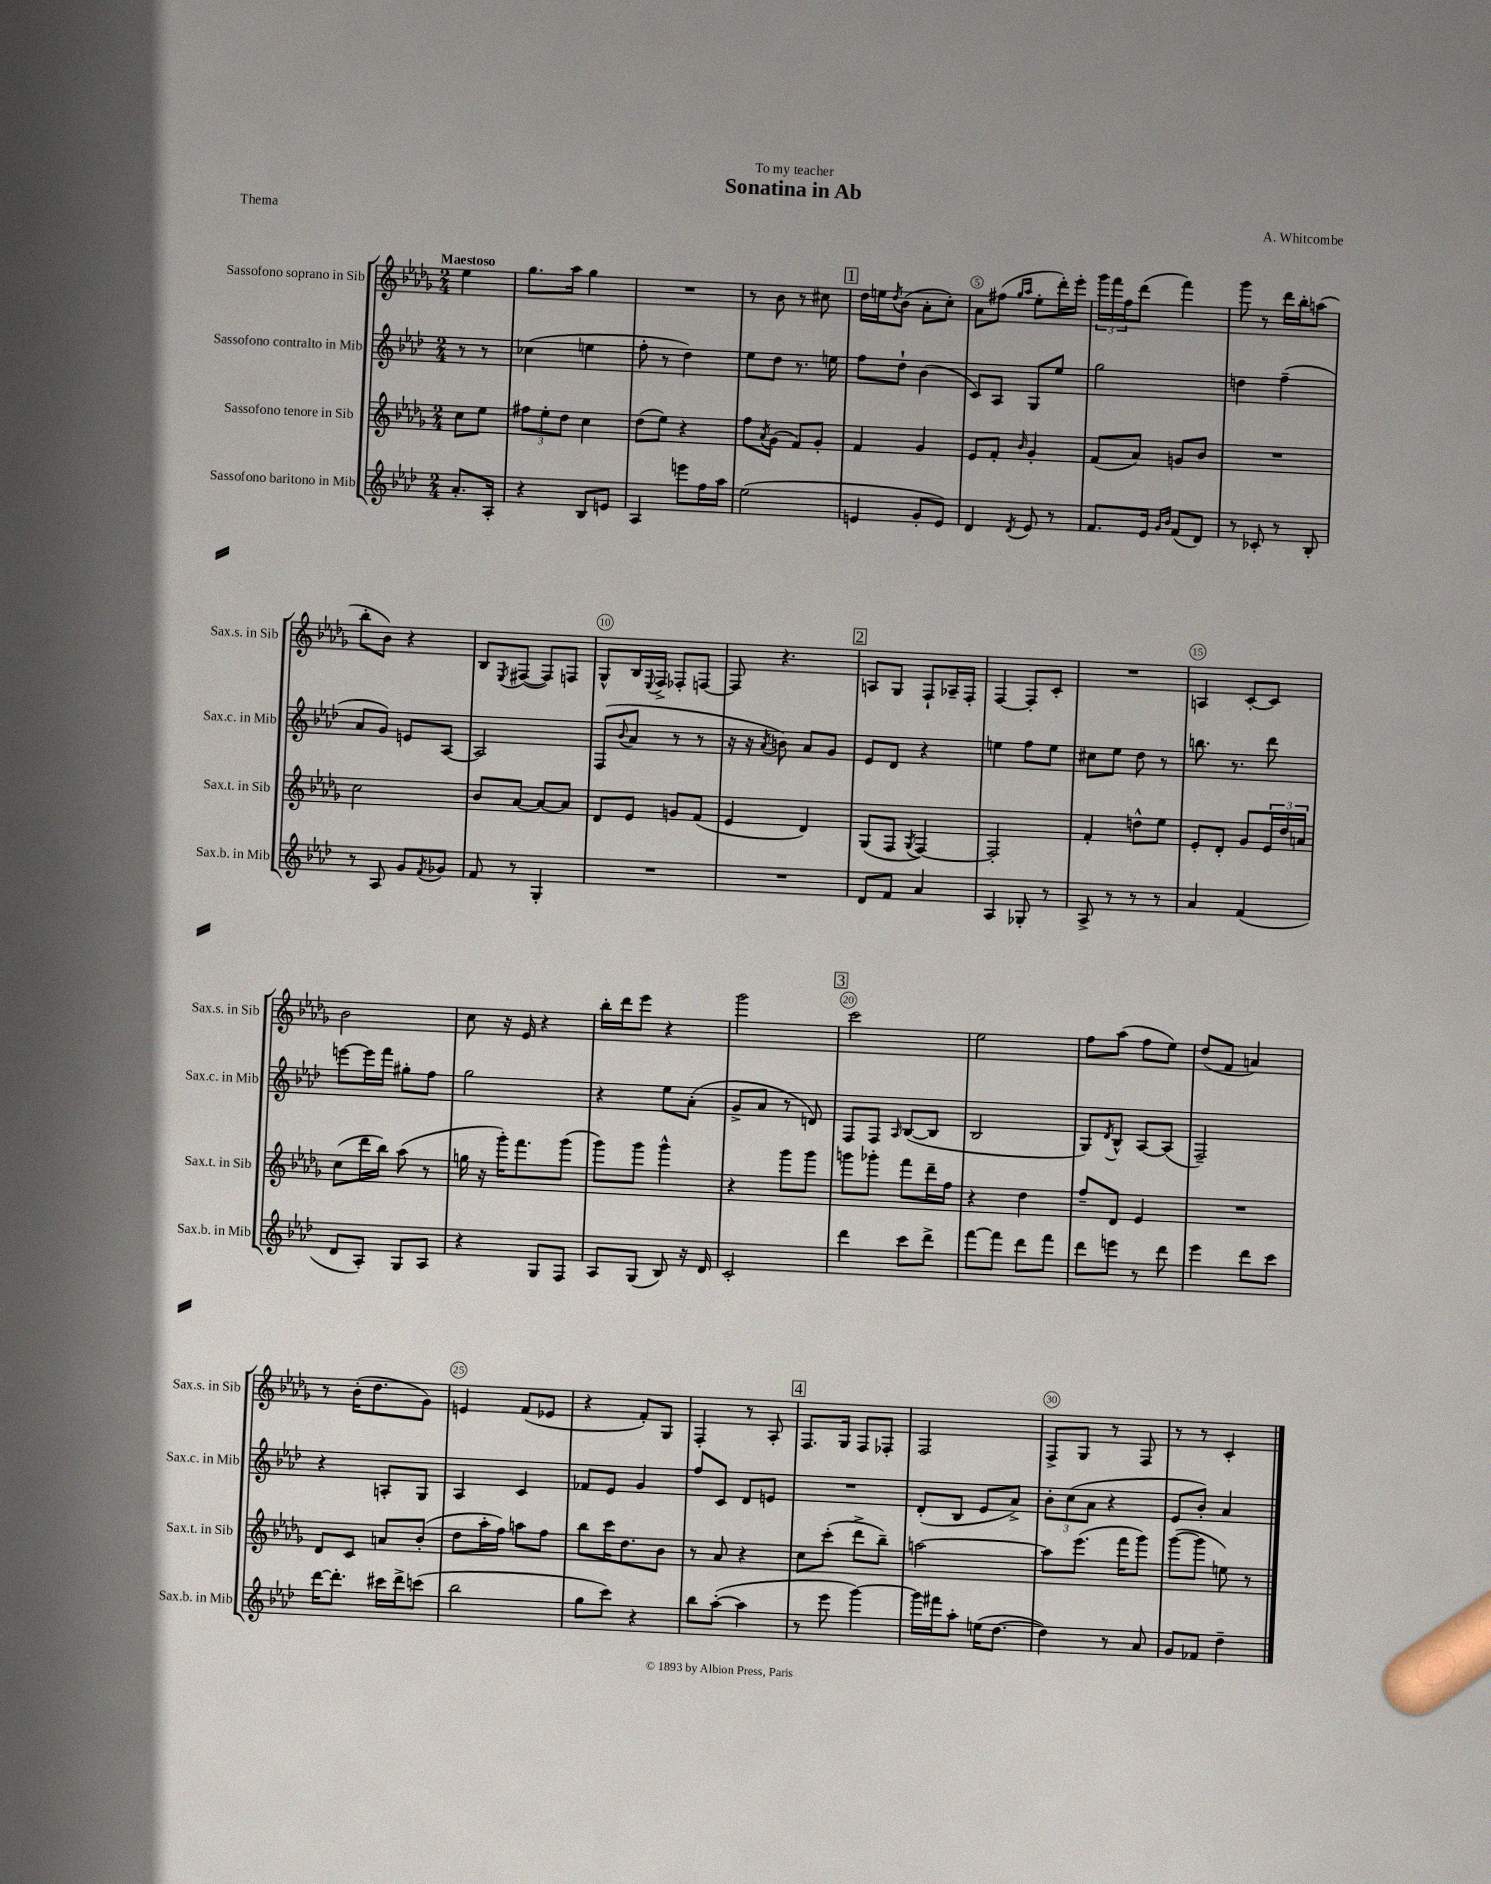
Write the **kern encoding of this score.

**kern	**kern	**kern	**kern
*staff4	*staff3	*staff2	*staff1
*clefG2	*clefG2	*clefG2	*clefG2
*k[b-e-a-d-]	*k[b-e-a-d-g-]	*k[b-e-a-d-]	*k[b-e-a-d-g-]
*M2/4	*M2/4	*M2/4	*M2/4
8.a-'/L	8cc\L	8r	4ee-\
.	8ee-\J	8r	.
16A-'/Jk	.	.	.
=	=	=	=
4r	12ff#\L	(4cc-\	8.gg-\L
.	12ee-'\	.	.
.	12dd-\J	.	.
.	.	.	16aa-\Jk
8B-/L	4cc\	4ee\	4gg-\
8e/J	.	.	.
=	=	=	=
4A-/	(8dd-\L	8ff'\	2r
.	8ee-\J)	8r	.
8eee\L	4r	4dd-\)	.
16ff\L	.	.	.
16aa-\JJ	.	.	.
=	=	=	=
(2ee-\	8ff\L	8ee-\L	8r
.	8qa-/	.	.
.	(8g-\J	8dd-\J	8b-\
.	8f/L)	8.r	8r
.	8g-'/J	.	8cc#\
.	.	16ee\	.
=	=	=	=
4e/	4f/	8ff\L	16dd-\LL
.	.	.	16ee\J
.	.	.	8qdd-/
.	.	8dd-`\J	(8b-\J
8g'/L	4g-/	(4b-\	8a-'\L
8e/J)	.	.	8cc'\J)
=	=	=	=
4d-/	8e-/L	8c/L)	8a-\L
.	8f'/J	8A-/J	(8ff#\J
.	.	.	16qqgg-/LL
8qd-/	16qqb-/	.	16qqaa-/JJ
8e-/	4g-'/	8G/L	8ee-'\L
8r	.	8ee-/J	16ddd-'\L)
.	.	.	16eee-'\JJ
=	=	=	=
8.f/L	(8f/L	2gg\	24ggg-\LL
.	.	.	24fff\
.	.	.	24ff\J
.	8a-/J)	.	(8ddd-\J
16e-/Jk	.	.	.
16qqg/LL	.	.	.
16qqb-/JJ	.	.	.
(8f/L	8g/L	.	4fff\)
8d-/J)	8b-/J	.	.
=	=	=	=
8r	2r	4dd\	8ggg-\
8c-'/	.	.	8r
8r	.	(4ff~\	16ddd-\LL
.	.	.	16bb-'\J
8B-'/	.	.	(8aa\J
=	=	=	=
8r	2cc\	8a-/L	8bb-'\L
8A-/	.	8g/J)	8b-\J)
8g/L	.	8e/L	4r
8qf/	.	.	.
8g-/J	.	[8A-/J	.
=	=	=	=
8f/	8b-/L	2A-/]	8B-/L
.	.	.	8qE-/
8r	[8a-/J	.	([8F#/J
4G'/	8a-/_L	.	8F#/]L)
.	8a-/]J	.	8F/J
=	=	=	=
2r	8d-/L	(8F/L	8G-^^/L
.	.	8qqb-/	.
.	8e-/J	8a-/J	16B-/L
.	.	.	8qqE-/
.	.	.	16F^/JJ
.	8g/L	8r	8F-'/L
.	(8f/J	8r	[8F/J
=	=	=	=
2r	4e-/	16r	8F/]
.	.	16r	.
.	.	8qa-/	.
.	.	8b\)	4.r
.	4d-/)	8a-/L	.
.	.	8g/J	.
=	=	=	=
8d-/L	(8G-/L	8e-/L	8A/L
8f/J	8F/J	8d-/J	8G-/J
.	8qG-/	.	.
4a-/	[4F/)	4r	8F`/L
.	.	.	16A-~/L
.	.	.	16F'/JJ
=	=	=	=
4A-/	2F'/]	4ee\	[4F/
8G-'/	.	8ff\L	8F'/]L
8r	.	8ee\J	8c'/J
=	=	=	=
8A-^/	4f'/	8cc#\L	2r
8r	.	8ee-\J	.
8r	8dd^^\L	8dd-\	.
8r	8ee-\J	8r	.
=	=	=	=
4a-/	8e-'/L	8.bb\	4A/
.	8d-'/J	.	.
.	.	8.r	.
(4f/	8g-/L	.	[8c'/L
.	24e-/L	8ddd-\	8c/]J
.	24dd-/	.	.
.	24a/JJ	.	.
=	=	=	=
8d-/L	(8cc\L	[8eee\L	2b-\
8A-'/J)	16ddd-\L	16eee\]L	.
.	16bb-\JJ)	16fff\JJ	.
8G/L	(8aa-\	8gg#'\L	.
8A-/J	8r	8ff\J	.
=	=	=	=
4r	16gg\	2gg\	8cc\
.	16r	.	.
.	16ggg-'\LK)	.	16r
.	8.fff\	.	16e-/
8G/L	.	.	4r
8F/J	(8ggg-\J	.	.
=	=	=	=
8A-/L	8ggg-\L)	4r	16bb-'\LL
.	.	.	16ddd-\J
(8G/J	8ggg-\J	.	8eee-\J
8B-/)	4ggg-^^\	8ee-\L	4r
16r	.	(8a-'\J	.
16d-/	.	.	.
=	=	=	=
2c'/	4r	8g^/L	2ggg-\
.	.	8a-/J	.
.	8ggg-\L	8r	.
.	8ggg-\J	8d/)	.
=	=	=	=
4ddd-\	8ggg\L	8F/L	2ccc\
.	8ggg-'\J	8F/J	.
.	.	16qqA-/	.
8ccc\L	8fff\L	([8B-/L	.
8ddd-^\J	16ddd-~\L	8B-/]J	.
.	16ff\JJ	.	.
=	=	=	=
[8fff\L	4r	2B-/	2ee-\
8fff\]J	.	.	.
8ddd-\L	4dd-\	.	.
8fff\J	.	.	.
=	=	=	=
8ddd-\L	8ff~/L	8G/L)	8ff\L
.	.	8qd-/	.
8eee\J	8d-/J	8B-^^/J	(8aa-\J
8r	4e-/	[8A-/L	8ff\L
8ddd-\	.	(8A-/]J	8ee-\J)
=	=	=	=
4eee-\	2r	2F~/)	(8dd-/L
.	.	.	8f/J
8ddd-\L	.	.	4a/)
8ccc\J	.	.	.
=	=	=	=
[16ddd-\LK	8d-/L	4r	8r
8.ddd-'\]J	.	.	.
.	8c/J	.	(16b-'\LK
.	.	.	8.dd-\
16ccc#\LL	8a/L	8A'/L	.
16ddd-^\J	.	.	.
(8ccc\J	(8b-'/J	8G/J	8g-\J)
=	=	=	=
2bb-\	8dd-\L	4A-/	4e/
.	16aa-'\L	.	.
.	16ff\JJ)	.	.
.	8aa\L	4c/	(8f/L
.	8ff\J	.	8e-/J
=	=	=	=
8gg\L	8bb-\L	8f-/L	4r
8ccc\J)	16ccc\K	8e-/J	.
.	8.dd-\	.	.
4r	.	4g/	8f'/L)
.	8b-\J	.	8G-/J
=	=	=	=
8bb-\L	8r	8ff/L	4F'/
([8aa-'\J	8a-/	8c/J	.
4aa-\]	4r	8d-/L	8r
.	.	8e/J	8A-'/
=	=	=	=
8r	8cc\L	2r	8.F/L
8eee-\	(8ccc'\J	.	.
.	.	.	16G-/Jk
[4ggg\)	8ddd-^\L	.	8F/L
.	8bb-~\J)	.	8F-'/J
=	=	=	=
16ggg\]LL	[2aa\	(8d-'/L	2F/
16fff#\J	.	.	.
8aa-'\J	.	8B-/J	.
(16ee\LK	.	8e-/L	.
[8.dd-\J	.	.	.
.	.	8a-^/J)	.
=	=	=	=
4dd-\])	8aa\]L	12b-'\L	8F^/L
.	.	(12cc\	.
.	(8.eee-\J	.	8G-/J
.	.	12a-\J	.
8r	.	4r	8r
.	16fff\LK	.	.
8a-/	8ggg-\J)	.	8F/
=	=	=	=
8g/L	([8ggg-\L	8e-/L	8r
8f-/J	8ggg-\]J	8b-'/J)	8r
4dd-~\	8ee\)	4a-/	4c'/
.	8r	.	.
==	==	==	==
*-	*-	*-	*-
